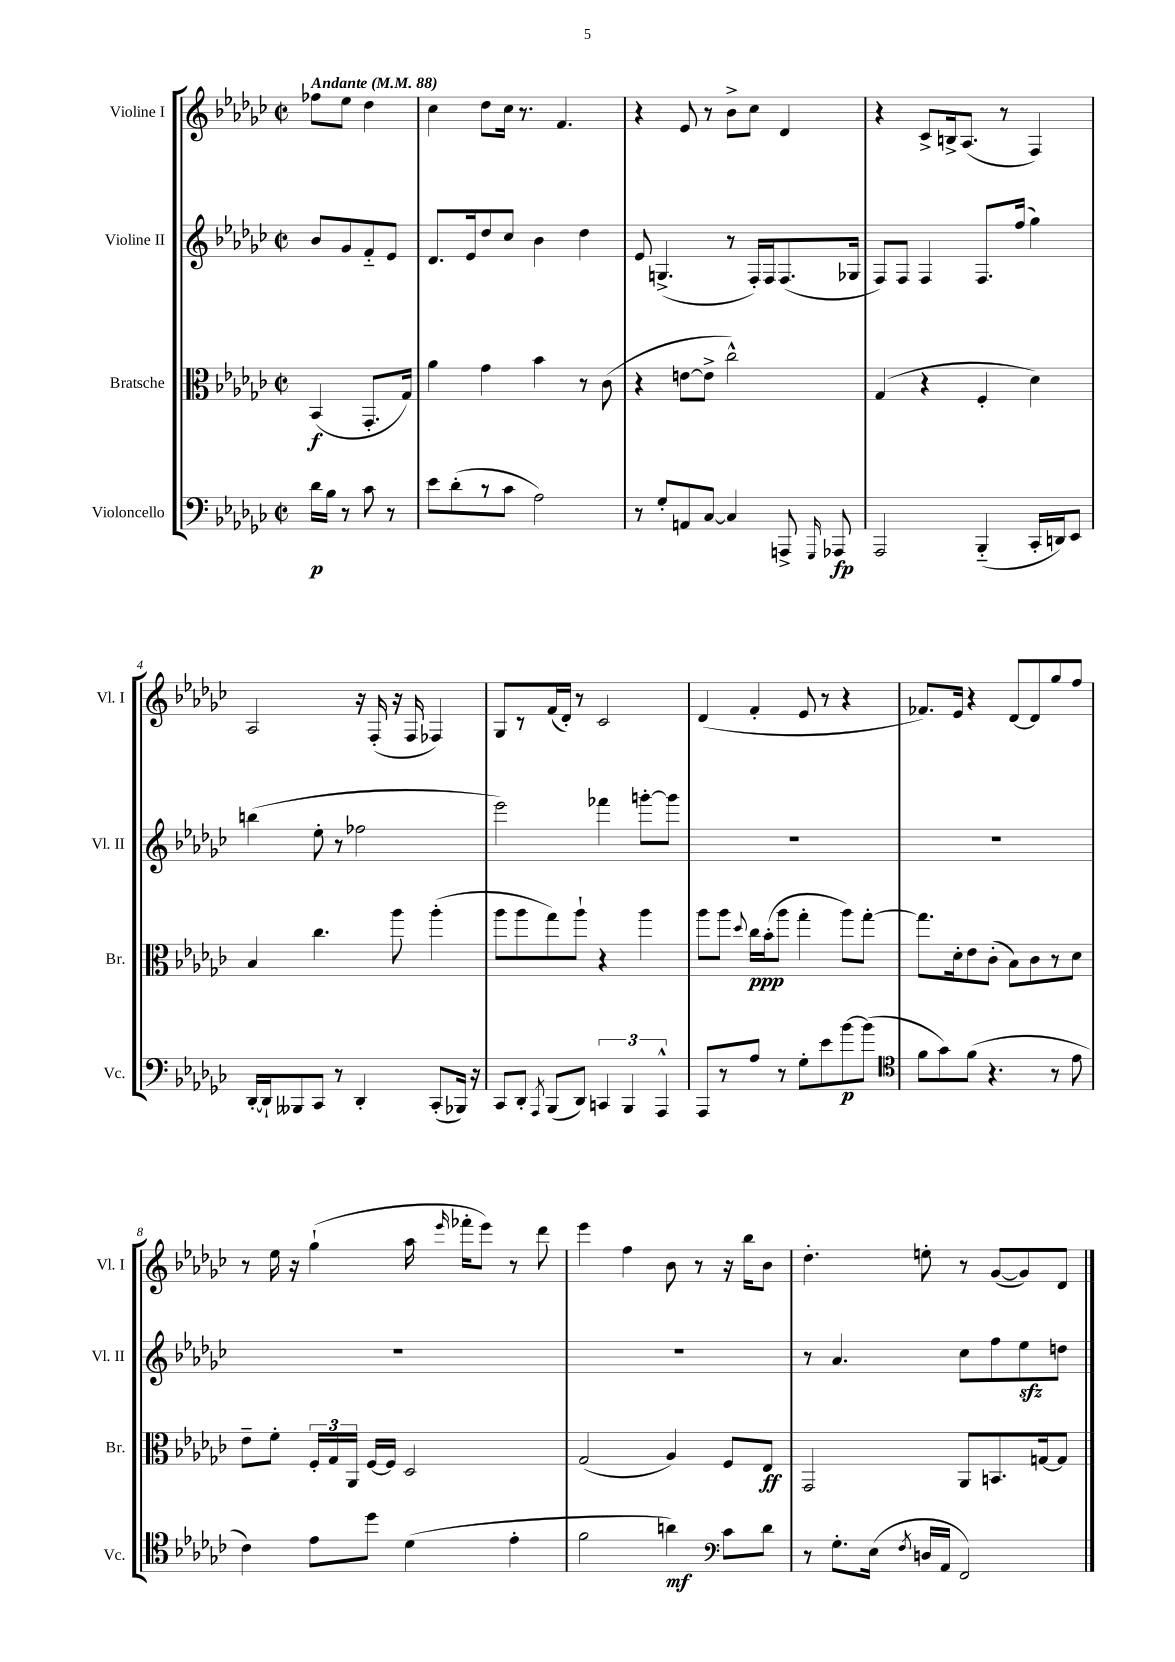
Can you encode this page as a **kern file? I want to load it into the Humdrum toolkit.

**kern	**kern	**kern	**kern
*staff4	*staff3	*staff2	*staff1
*clefF4	*clefC3	*clefG2	*clefG2
*k[b-e-a-d-g-c-]	*k[b-e-a-d-g-c-]	*k[b-e-a-d-g-c-]	*k[b-e-a-d-g-c-]
*M2/2	*M2/2	*M2/2	*M2/2
*met(c|)	*met(c|)	*met(c|)	*met(c|)
*MM88	*MM88	*MM88	*MM88
16d-	(4BB-	8b-	8ff-
16B-	.	.	.
8r	.	8g-	8ee-
8c-	8.GG-'	8f'~	4dd-
8r	.	8e-	.
.	16G-)	.	.
=	=	=	=
8e-	4a-	8.d-	4cc-
(8d-'	.	.	.
.	.	16e-	.
8r	4g-	8dd-	8dd-
8c-	.	8cc-	16cc-
.	.	.	8.r
2A-)	4b-	4b-	.
.	.	.	4.f
.	8r	4dd-	.
.	(8c-	.	.
=	=	=	=
8r	4r	8e-	4r
8G-'	.	(4.G^	.
8AA	[8e	.	8e-
[8C-	8e^]	.	8r
4C-]	2cc-^^)	8r	8b-^
.	.	16F')	8cc-
.	.	16F	.
8AAA^	.	(8.F	4d-
16qqGGG-	.	.	.
8AAA-	.	.	.
.	.	16G-	.
=	=	=	=
2AAA-	(4G-	8F)	4r
.	.	8F	.
.	4r	4F	8c-^
.	.	.	16B^
.	.	.	(8.A-
(4BBB-'~	4F'	8.F	.
.	.	.	8r
.	.	(16ff	.
16CC-'	4d-)	4gg-)	4F)
16DD)	.	.	.
8EE-	.	.	.
=	=	=	=
[16DD-'	4B-	(4bb	2A-
16DD-`]	.	.	.
8BBB--	.	.	.
8CC-	4.cc-	8ee-'	.
8r	.	8r	.
4DD-'	.	2ff-	16r
.	.	.	(16F'
.	8aa-	.	16r
.	.	.	16F
(8CC-'	(4aa-'	.	4F-)
16BBB-)	.	.	.
16r	.	.	.
=	=	=	=
8CC-	8aa-	2eee-)	8G-
8DD-'	8aa-	.	8r
8qAAA-	.	.	.
(8BBB-	8gg-)	.	(16f
.	.	.	16d-')
8DD-)	8aa-`	.	8r
6CC	4r	4fff-	2c-
6BBB-	.	.	.
.	4aa-	[8ggg'	.
6AAA-^^	.	.	.
.	.	8ggg]	.
=	=	=	=
8AAA-	8aa-	1r	(4d-
8r	8aa-	.	.
.	8qqdd-	.	.
8A-	16cc-	.	4f'
.	(16b-'	.	.
8r	8aa-	.	.
8G-'	4gg-'	.	8e-
8e-	.	.	8r
[8b-	8aa-)	.	4r
(8b-]	[8gg-'	.	.
=	=	=	=
*clefC4	*	*	*
8f	8.gg-]	1r	8.f-)
8g-)	.	.	.
.	16d-'	.	16e-
(8f	8e-	.	4r
4.r	(8c-'	.	.
.	8B-)	.	[8d-
.	8c-	.	8d-]
8r	8r	.	8gg-
8e-	8d-	.	8ff
=	=	=	=
4c-)	8e-~	1r	8r
.	8f'	.	16ee-
.	.	.	16r
8e-	24F'	.	(4gg-`
.	24G-	.	.
.	24AA-	.	.
8dd-	[16F	.	.
.	16F]	.	.
(4d-	2D-	.	16aa-
.	.	.	16qqeee-
.	.	.	16fff-'
.	.	.	8eee-)
4e-'	.	.	8r
.	.	.	8ddd-
=	=	=	=
2f	(2G-	1r	4eee-
.	.	.	4ff
4a)	4A-)	.	8b-
.	.	.	8r
*clefF4	*	*	*
8c-	8F	.	16r
.	.	.	16bb-
8d-	8E-	.	8b-
=	=	=	=
8r	2GG-	8r	4.dd-'
8.G-'	.	4.a-	.
(16E-	.	.	.
8qF	.	.	.
16D	.	.	8ee'
16AA-	.	.	.
2FF)	8AA-	8cc-	8r
.	8.BB	8ff	([8g-
.	.	8ee-	8g-])
.	[16G	.	.
.	8G]	8dd	8d-
==	==	==	==
*-	*-	*-	*-
